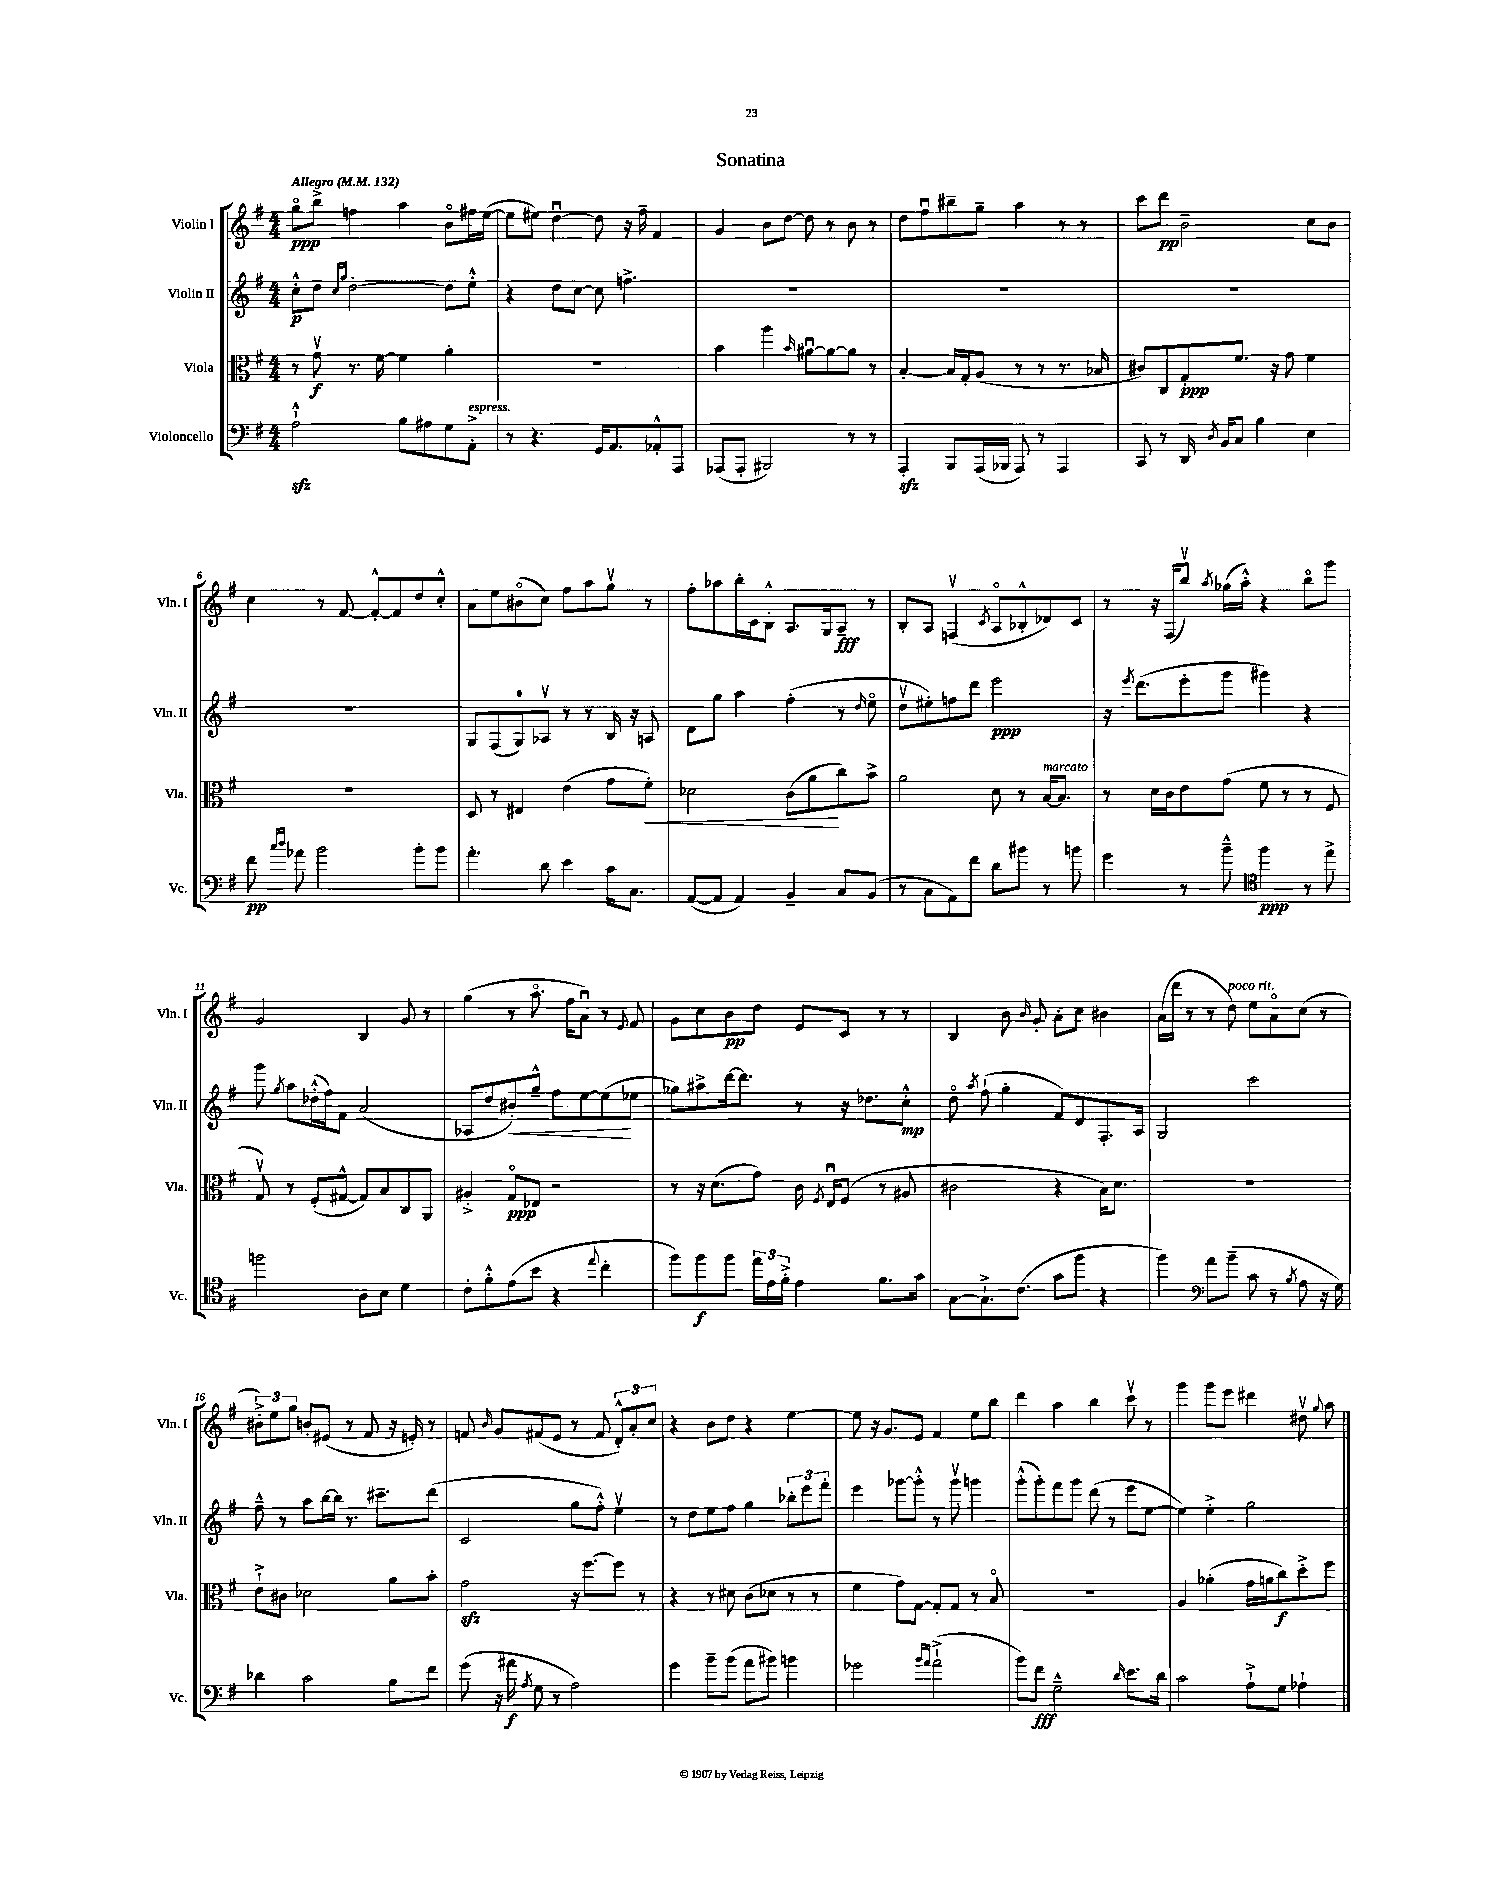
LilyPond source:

\header { title = "Sonatina" }
<<
\new StaffGroup <<
\new Staff = "s0" \with { instrumentName = "Violin I" shortInstrumentName = "Vln. I" } {
    \clef treble \key g \major \numericTimeSignature \time 4/4 \tempo "Allegro" 4 = 132
    \autoBeamOff g''8[\flageolet\ppp b''8]-> f''4 a''4 b'8[\flageolet fis''16 e''16]~( |
    e''8[ eis''8]) d''4~\downbow d''8 r16 fis''16-- fis'4 |
    g'4 b'8[ d''8]~ d''8 r8 b'8 r8 |
    d''8[ fis''8\downbow bis''8-- g''8]-- a''4 r8 r8 |
    c'''8[ d'''8]\pp b'2-- c''8[ b'8] |
    c''4 r8 fis'8~ fis'8[~-.-^ fis'8 d''8 c''8]-.-^ |
    a'8[ e''8 bis'8\flageolet( c''8]) fis''8[ a''8 g''8]\upbow r8 |
    fis''8[-. aes''8 b''16-. c'16 b8]-.-^ a8.[ g16 a8]--\fff r8 |
    b8[-. a8] f4\upbow( \acciaccatura { c'8 } a8[\flageolet bes8-.-^ des'8) c'8] |
    r8 r16 fis16[( b''8]\upbow) \acciaccatura { a''8 } ges''16[( a''16]-.-^) r4 b''8[\flageolet g'''8] |
    g'2 b4 g'8 r8 |
    g''4( r8 a''8.\flageolet fis''16[ a'8]\downbow) r8 \appoggiatura { e'8 } fis'8 |
    g'8[ c''8 b'8\pp d''8] e'8[ c'8] r8 r8 |
    b4 b'8 \grace { b'16 } g'8-. a'8[-. c''8] bis'4 |
    a'16[( d'''16] r8 r8 d''8^\markup { \italic "poco rit." }) e''8[ a'8\flageolet c''8]( r8 |
    \tuplet 3/2 { bis'8[-.->) e''8 g''8] } b'8[-. eis'8]( r8 fis'8 r16 e'16-.) r8 |
    f'8 \grace { b'16 } g'8[ fis'8( e'8] r8 fis'8 \tuplet 3/2 { d'8[-.-^) a'8-. c''8] } |
    r4 b'8[ d''8] r4 e''4~ |
    e''8 r16 g'8.[ e'8] fis'4 e''8[ b''8] |
    d'''4 a''4 b''4 c'''8\upbow r8 |
    g'''4 g'''8[ e'''8] dis'''4 dis''8\upbow \appoggiatura { g''8 } a''8 \bar "|." |
}
\new Staff = "s1" \with { instrumentName = "Violin II" shortInstrumentName = "Vln. II" } {
    \clef treble \key g \major \numericTimeSignature \time 4/4
    \autoBeamOff c''8[-.-^\p d''8] \grace { c''16[ g''16] } d''2~-. d''8[ e''8]-.-^ |
    r4 d''8[ c''8]~ c''8 f''4.-> |
    R1 |
    R1 |
    R1 |
    R1 |
    g8[ fis8( g8-0) aes8]\upbow r8 r8 b16 r16 a8 |
    d'8[ g''8] a''4 fis''4-.( r8 \grace { d''16 } e''8\flageolet |
    d''8[\upbow eis''8-.) f''8 d'''8] e'''2\ppp |
    r16 \acciaccatura { e'''8 } d'''8.[( e'''8-. g'''8] gis'''4) r4 |
    g'''8 \acciaccatura { g''8 } a''8[ des''16-.-^( fis''16) fis'8] a'2( |
    aes8[ d''8 bis'8-.\<) g''8]---^ fis''8[ e''8~ e''8\!( ees''8] |
    ges''8[) ais''8-> d'''16~ d'''8.] r8 r16 des''8.[ c''8]-.-^\mp |
    d''8\flageolet \acciaccatura { a''8 } fis''8-!( g''4-. fis'8[) d'8 fis8.-. a16] |
    g2 c'''2 |
    fis''8---^ r8 a''8[ b''16~ b''16] r8. cis'''8.[-- d'''8]( |
    c'2 g''8[ fis''8]-.-^) e''4\upbow |
    r8 d''8[ e''8 fis''8] g''4 \tuplet 3/2 { bes''8[-. e'''8 fis'''8]-. } |
    e'''4 ges'''8[~ ges'''8]-.-^ r8 ges'''8\upbow g'''4 |
    g'''8[-.-^( g'''8-.) fis'''8 g'''8] d'''8( r8 e'''8[ e''8]~ |
    e''4) e''4-.-> g''2 \bar "|." |
}
\new Staff = "s2" \with { instrumentName = "Viola" shortInstrumentName = "Vla." } {
    \clef alto \key g \major \numericTimeSignature \time 4/4
    \autoBeamOff r8 g'8\upbow\f r8. fis'16~ fis'4 a'4-. |
    R1 |
    b'4 a''4 \grace { b'16 } ais'8[~\downbow ais'8~ ais'8] r8 |
    b4~-. b16[ g16-. a8]( r8 r8 r8. bes16 |
    cis'8[) c8 g8-.\ppp fis'8.] r16 g'8 fis'4 |
    R1 |
    d8 r8 eis4 e'4( g'8[ fis'8]-.\<) |
    des'2 c'8[( a'8\! c''8) b'8]-> |
    a'2 d'8 r8 b16[~^\markup { \italic "marcato" } b8.] |
    r8 d'16[ c'16 e'8 g'8]( fis'8 r8 r8 fis8 |
    g8\upbow) r8 fis8[-.( gis8]~-^ gis8[) b8 c8 a,8] |
    ais4-.-> g8[\flageolet\ppp ees8] r2 |
    r8 r16 d'8.[( g'8]) c'16 \acciaccatura { fis8 } e16[\downbow fis8]( r8 ais8 |
    cis'2 r4 b16[) d'8.] |
    R1 |
    e'8[-!-> cis'8] des'2 a'8[ b'8]-. |
    g'2\sfz r16 fis''8.[~ fis''8] r8 |
    r4 r8 dis'8 c'8[( des'8] r8 r8 |
    fis'4 g'8[) g8]~ g8[-. g8] r8 b8\flageolet |
    R1 |
    a4 aes'4-.( g'16[ a'16 c''8\f) d''8-.-> fis''8] \bar "|." |
}
\new Staff = "s3" \with { instrumentName = "Violoncello" shortInstrumentName = "Vc." } {
    \clef bass \key g \major \numericTimeSignature \time 4/4
    \autoBeamOff a2-!-^\sfz b8[ ais8 g8 a,8]-.->^\markup { \italic "espress." } |
    r8 r4. g,16[ a,8. aes,8-.-^ a,,8] |
    aes,,8[( aes,,8]-. bis,,2) r8 r8 |
    a,,4-.\sfz b,,8[ a,,16( bes,,16] a,,8) r8 a,,4 |
    c,8 r8 d,16 \acciaccatura { d8 } b,16[ c8] b4 e4 |
    fis'8\pp \grace { c''16[ d''16] } aes'8 b'2 b'8[-. b'8] |
    a'4.-. d'8 e'4 c'16[ c8.] |
    a,8[~( a,8] a,4) b,4-- c8[ b,8]( |
    r8 c8[ a,8) fis'8] d'8[ bis'8] r8 b'8 |
    g'4 r8 b'8---^ \clef tenor fis''4\ppp r8 e''8-> |
    f''2 a8[ b8] d'4 |
    c'8[-. fis'8-.-^ e'8( b'8] r4 \appoggiatura { e''8 } c''4-. |
    fis''8[) fis''8\f fis''8] \tuplet 3/2 { e''16[ e'16 fis'16]-.-> } e'4 fis'8.[ g'16] |
    g8[~ g8.-!-> c'8.]( g'8[ fis''8] r4 |
    fis''4) \clef bass a'8[ b'8]--( c'8 r8 \acciaccatura { b8 } a8 r16 g16) |
    des'4 c'2 b8[ fis'8] |
    g'8( r16 ais'16\f \acciaccatura { a8 } g8 r8 a2) |
    g'4 b'8[-- b'8]( a'8[ bis'8]) b'4 |
    ges'2 \grace { b'16[ a'16] } a'2-!->( |
    b'8[) fis'8]\fff g2---^ \grace { d'16 } e'8.[ d'16] |
    c'2 a8[-!-> g8] aes4-! \bar "|." |
}
>>
>>
